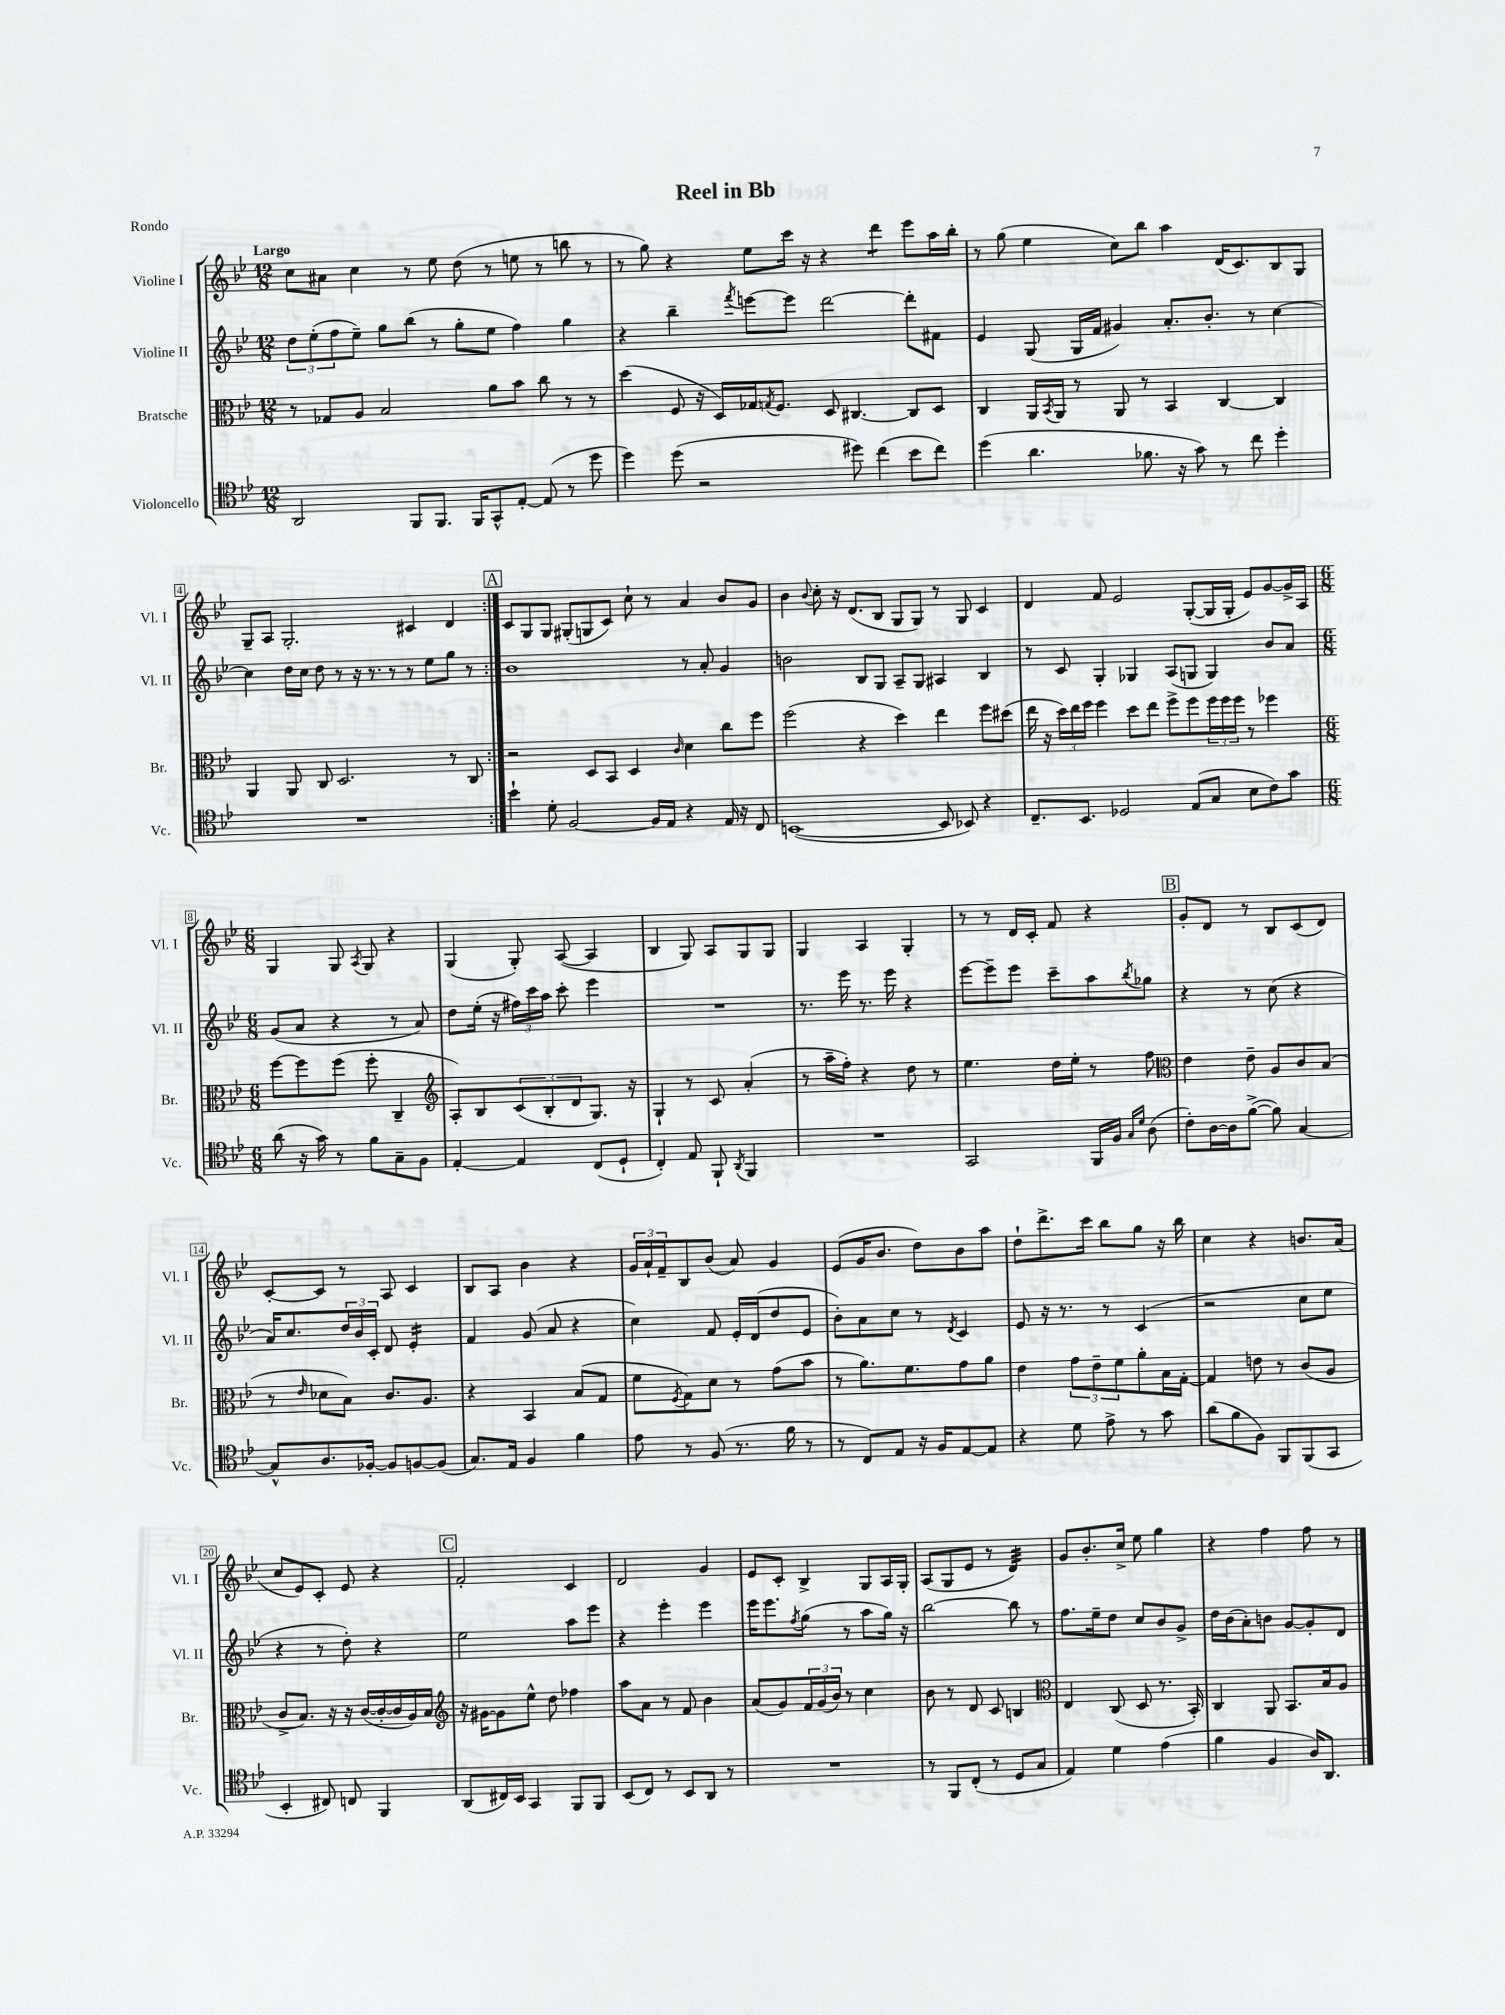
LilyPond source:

\header { title = "Reel in Bb" piece = "Rondo" }
<<
\new StaffGroup <<
\new Staff = "s0" \with { instrumentName = "Violine I" shortInstrumentName = "Vl. I" } {
    \clef treble \key bes \major \numericTimeSignature \time 12/8 \tempo "Largo"
    \repeat volta 2 { c''8 ais'8 c''4 r8 ees''8 d''8( r8 e''8 r8 b''8 r8 |
    r8 g''8) r4 ees''8 c'''16 r16 r4 d'''4:8 ees'''8 a''16 bes''16-. |
    r8 g''8( ees''4 c''8) bes''8 a''4 d'16( c'8.) bes8 g8 |
    g8-- a8 g2.-. cis'4 d'4 | }
    \mark \markup { \box "A" } c'8 g8 g8 gis8-.( g8 c'8) c''8-! r8 a'4 bes'8 g'8 |
    bes'4 \appoggiatura { bes'8 } c''8-. r16 d'8.( bes8 g8 g8) r8 g8 c'4 |
    d'4 f'8 ees'2 g8~-.( g16 g16-. ees'8) g'8~ g'16-> a16 |
    \numericTimeSignature \time 6/8 g4 g8 \acciaccatura { a8 } g8 r4 |
    g4( g8-.) a8~( a4 |
    bes4 g8) a8 g8 g8 |
    g4 a4 g4-. |
    r8 r8 d'16 c'16-. f'8 r4 |
    \mark \markup { \box "B" } g'8-. d'8 r8 bes8 c'8( d'8) |
    c'8~-. c'8 r8 a8 c'4 |
    bes8 a8 bes'4 r4 |
    \tuplet 3/2 { g'16 a'16-! f'16-- } bes8 bes'8( a'8) g'4 |
    ees'8( g'16 bes'8. d''8) bes'8 a''8 |
    d''8-! d'''8.-> c'''16 bes''8 g''8 r16 bes''16 |
    c''4 r4 b'8. a'16( |
    c''8 ees'8) c'8-. ees'8 r4 |
    \mark \markup { \box "C" } f'2-. c'4 |
    d'2 g'4 |
    ees'8 c'8-. bes4-> g8 a16 g16-. |
    a8( g8 ees'8 r8 d'4:32) |
    g'8 bes'8.-. c''16-> ees''8 g''4 |
    r4 f''4 f''8 r8 \bar "|." |
}
\new Staff = "s1" \with { instrumentName = "Violine II" shortInstrumentName = "Vl. II" } {
    \clef treble \key bes \major \numericTimeSignature \time 12/8
    \repeat volta 2 { \tuplet 3/2 { d''8 ees''8-.( f''8 } ees''8--) g''8 bes''8( r8 g''8-. ees''8 f''4) g''4 |
    r4 bes''4-- \acciaccatura { f'''8 } e'''8~ e'''8 d'''2~ d'''8-. fis'8 |
    ees'4 g8( g16 f'16 gis'4) a'8.-. bes'8.-. r8 c''4~ |
    c''4 d''16 c''16 d''8 r8 r16 r8. r8 r8 ees''8 g''8 r8 | }
    \mark \markup { \box "A" } bes'1 r8 a'8-. g'4 |
    b'2 bes8 g8 a8-- g8 ais4 bes4 |
    r8 c'8 g4-. ges4 a8( g8 g4) bes'8 a'8 |
    \numericTimeSignature \time 6/8 g'8( a'8 r4 r8 a'8) |
    d''8 ees''16-.( r16 \tuplet 3/2 { fis''16) c'''16 a''16 } c'''8-. ees'''4 |
    R2. |
    r8. ees'''16 r8. ees'''16 r4 |
    ees'''8~ ees'''8-- ees'''8 c'''8-- a''8 \acciaccatura { bes''8 } ges''8 |
    \mark \markup { \box "B" } r4 r8 c''8( r4 |
    a'16) c''8. \tuplet 3/2 { d''16 bes'16 c'16-. } d'8 ees'4:16-. |
    f'4 g'8( a'8 r4 |
    c''4) f'8 ees'16-. d'16( d''8 ees'8 |
    bes'8-.) a'8 c''8 r8 \acciaccatura { d'8 } c'4 |
    ees'8 r16 r8. r8 c'4( |
    r2 c''8 ees''8 |
    r4 r8 d''8-.) r4 |
    \mark \markup { \box "C" } ees''2 a''8 ees'''8 |
    r4 ees'''4-. ees'''4 |
    ees'''16 ees'''8. \acciaccatura { f''8 } g''8( r8 a''8 g''16) r16 |
    bes''2~ bes''8 r8 |
    f''8. ees''16-- d''8 c''8 bes'8 g'8-> |
    d''16 bes'16( a'8-.) b'8 g'8~ g'8-. d'8 \bar "|." |
}
\new Staff = "s2" \with { instrumentName = "Bratsche" shortInstrumentName = "Br." } {
    \clef alto \key bes \major \numericTimeSignature \time 12/8
    \repeat volta 2 { r8 ges8 a8 bes2 a'8 bes'8 c''8 r8 r8 |
    d''4( f8 r16 d16) ges16 \acciaccatura { g8 } f8. d8 cis4.~ cis8 d8 |
    c4 a,16 \acciaccatura { bes,8 } a,16 r8 a,8 r8 bes,4 c4~ c4 |
    a,4 a,8 c8 d2. r8 c8 | }
    \mark \markup { \box "A" } r2 d8 bes,8 d4 \grace { c'16 } d'4 c''8 f''8 |
    f''2( r4 d''4) ees''4 f''8 dis''8( |
    ees''16 r16 \tuplet 3/2 { d''16) ees''16 f''16 } f''4 d''8 ees''8 f''8-> f''8 \tuplet 3/2 { f''16 f''16 f''16 } r8 fes''4 |
    \numericTimeSignature \time 6/8 f''8~ f''8 f''8( f''8-. c4-- |
    \clef treble a8-.) bes8 \tuplet 3/2 { c'8( bes8-. d'8 } g8.) r16 |
    g4-! r8 c'8 a'4-.( |
    r8 a''16-- f''16-.) r4 d''8 r8 |
    ees''4. d''16 ees''16-. r8 f''8 |
    \mark \markup { \box "B" } \clef alto ees'4 ees'8-- a8 c'8 bes8( |
    r8 \grace { ees'16 } des'8 bes8) c'8. a8. |
    r4 bes,4 bes8( g8 |
    f'8 \acciaccatura { f8 } g8) d'8 r8 g'8( bes'8 |
    r8 a'8.) f'8. g'8 a'8 |
    ees'4 \tuplet 3/2 { g'8 ees'8-- f'8 } a'8-. bes16 g16~-. |
    g4 e'8 r8 c'8( a8 |
    c'8-> bes8.) r16 r16 c'16~( c'16~-. c'16 a16) bes16 |
    \mark \markup { \box "C" } \clef treble r16 gis'16~ gis'8 ees''8-^ d''8 fes''4 |
    a''8 a'8 r8 f'8 bes'4 |
    a'8( g'8) \tuplet 3/2 { f'16 g'16( bes'16) } r8 c''4 |
    bes'8 r8 d'8 c'8 b4 |
    \clef alto ees4 c8( d8 r8. bes,16-.) |
    c4 a,8 bes,8. bes16 a8 \bar "|." |
}
\new Staff = "s3" \with { instrumentName = "Violoncello" shortInstrumentName = "Vc." } {
    \clef tenor \key bes \major \numericTimeSignature \time 12/8
    \repeat volta 2 { a,2 f,8 f,8. f,16 g,8-^ ees8~-. ees8( r8 d''8 |
    d''4) d''8( r2 dis''8) c''4( bes'8 c''8) |
    d''4( a'4. fes'8. r16 g'8) r8 c''8 d''4-. |
    R1. | }
    \mark \markup { \box "A" } bes'4-! d'8-. f2~ f16 ees16 r4 ees16 r16 c8 |
    b,1~( b,8 bes,8) r4 |
    c8.-- bes,8. des2 ees8( g8 bes8 c'8) g'8 |
    \numericTimeSignature \time 6/8 a'8( r16 g'16) r8 f'8 g8-- f8 |
    ees4~-. ees4 c8( d8-! |
    c4-.) ees8 f,8-! \acciaccatura { a,8 } f,4 |
    R2. |
    g,2 f,16 f16 \grace { g16 d'16 } a8( |
    \mark \markup { \box "B" } c'8-.) a16~ a16 f'8~->( f'8) g4~ |
    g8-^ a8. fes16~-. fes8 f8~ f8( |
    g8.) ees16 f4 f'4 |
    ees'8 r8 f8( r8. f'16 r8 |
    r8 c8) ees8 r16 f16 ees8~ ees8 |
    r4 d'8 ees'8-> r8 g'8 |
    a'8( f'8 f8) f,8 f,8( g,8 |
    bes,4-. cis8) c8 f,4 |
    \mark \markup { \box "C" } a,8( cis16) bes,16 g,4 f,8 f,8 |
    bes,8( c8) r8 bes,8 a,8 r8 |
    R2. |
    r8 f,8 c8-.( r8 d8 g8 |
    ees4) d'4 ees'4( |
    f'4 f4 a16) a,8. \bar "|." |
}
>>
>>
\layout { \context { \Score \override BarNumber.stencil = #(make-stencil-boxer 0.1 0.3 ly:text-interface::print) } }
